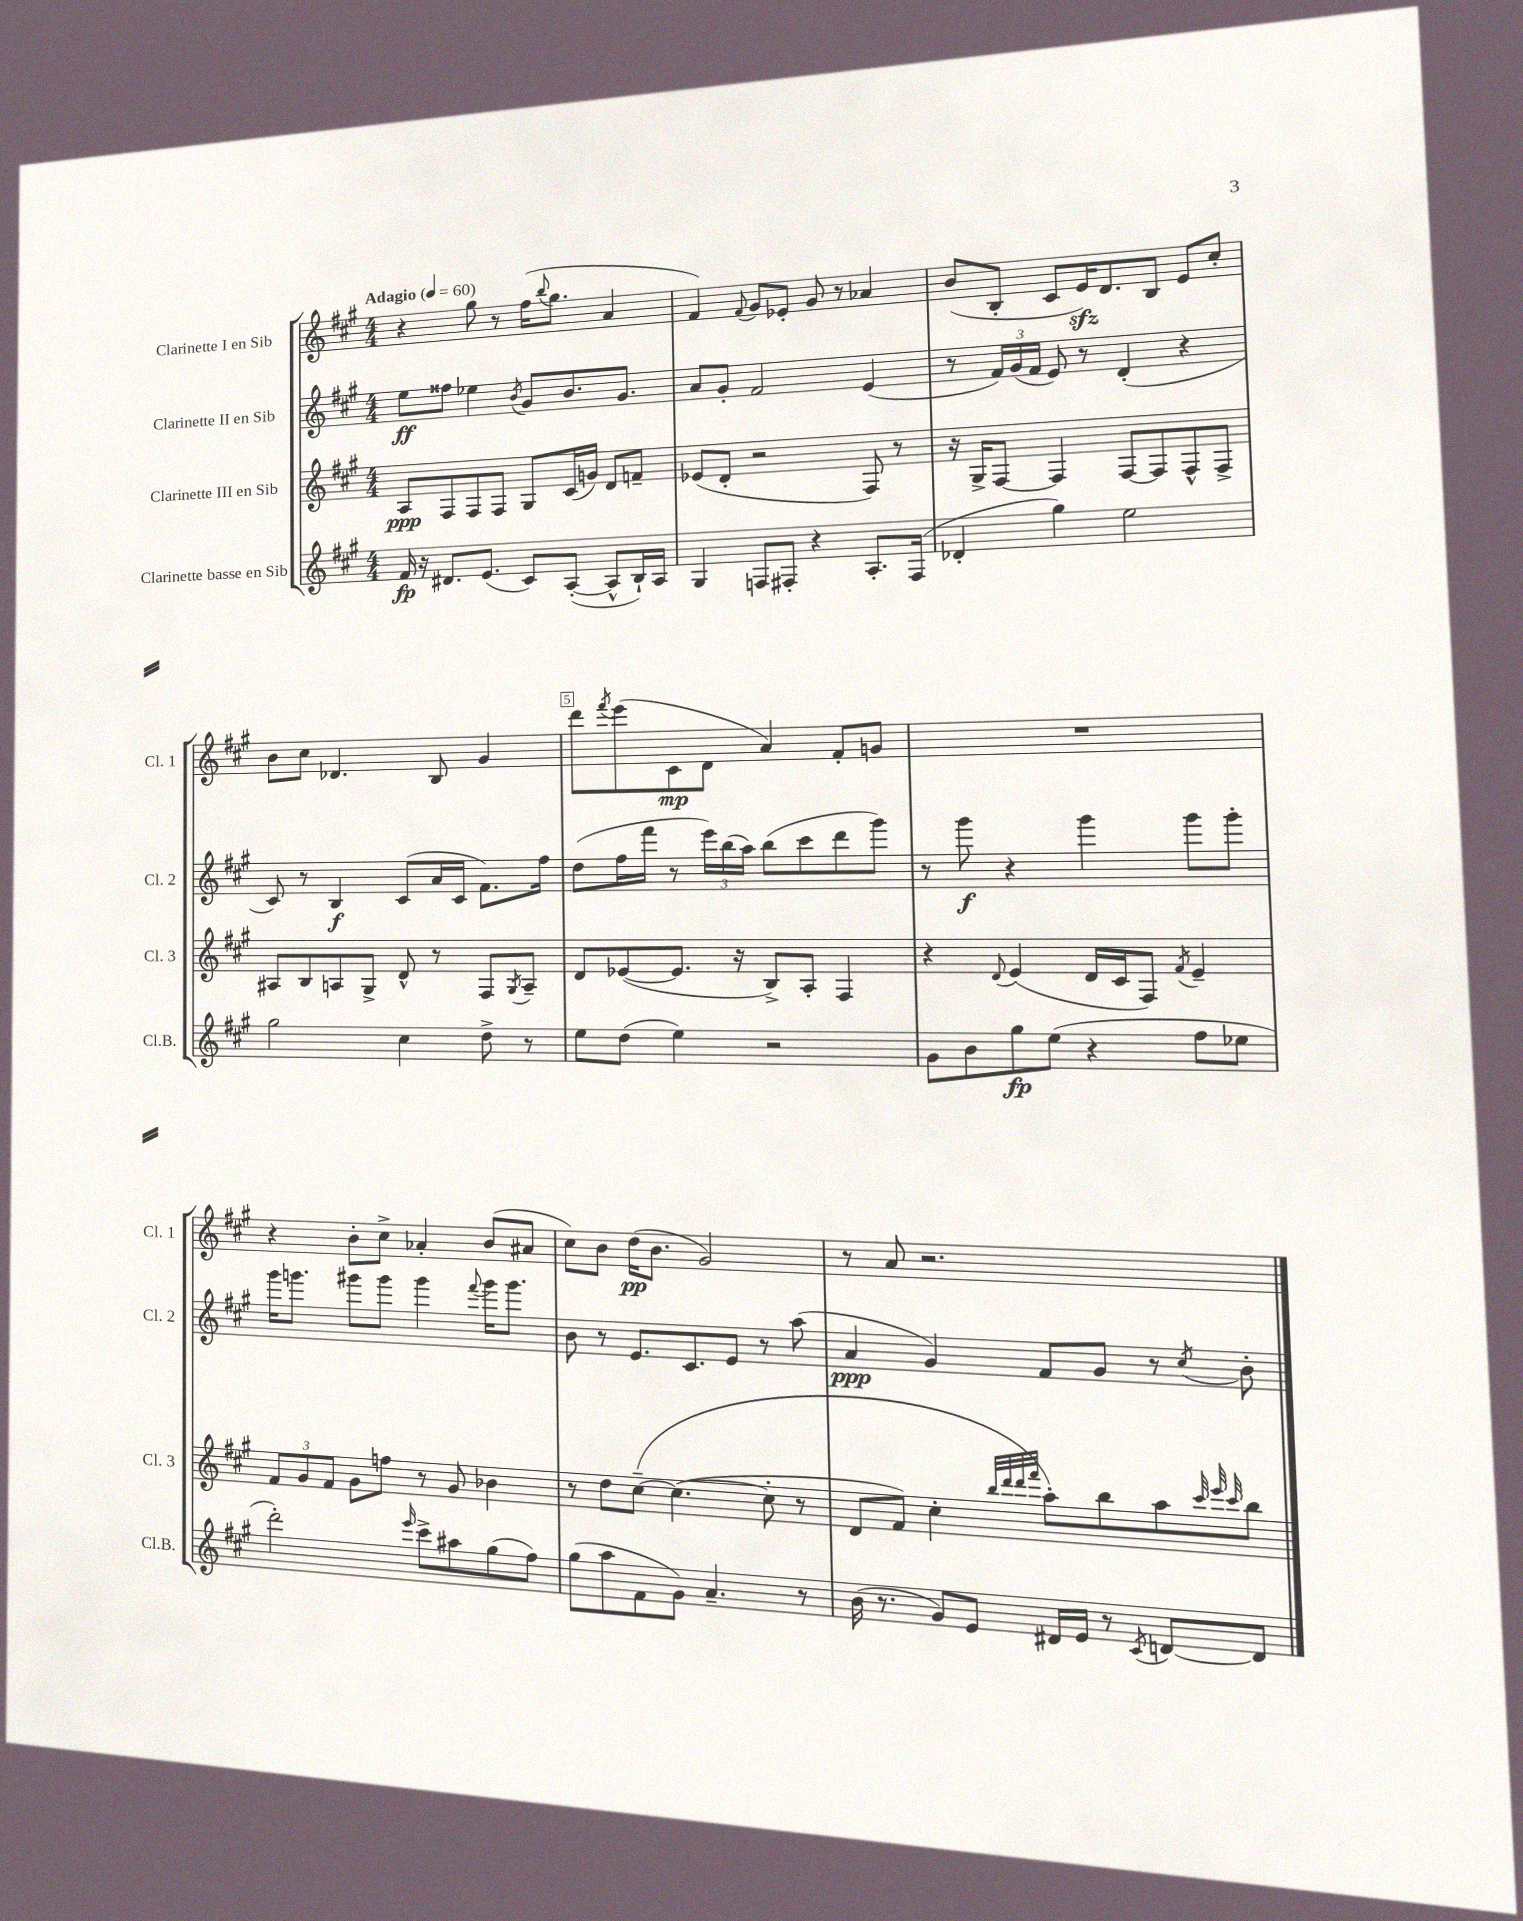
<<
\new StaffGroup <<
\new Staff = "s0" \with { instrumentName = "Clarinette I en Sib" shortInstrumentName = "Cl. 1" } {
    \clef treble \key a \major \numericTimeSignature \time 4/4 \tempo "Adagio" 4 = 60
    r4 gis''8 r8 fis''16( \appoggiatura { b''8 } gis''8. a'4 |
    fis'4) \appoggiatura { fis'8 } gis'8 ees'8-. gis'8 r8 aes'4 |
    b'8( b8-. cis'8 e'16\sfz) d'8. b8 e'8 cis''8-. |
    b'8 cis''8 des'4. b8 gis'4 |
    d'''8 \acciaccatura { fis'''8 } e'''8( cis'8\mp d'8 a'4) fis'8-. g'8 |
    R1 |
    r4 b'8-. cis''8-> aes'4-. b'8( ais'8 |
    cis''8) b'8 d''16\pp( b'8. gis'2) |
    r8 a'8 r2. \bar "|." |
}
\new Staff = "s1" \with { instrumentName = "Clarinette II en Sib" shortInstrumentName = "Cl. 2" } {
    \clef treble \key a \major \numericTimeSignature \time 4/4
    e''8\ff fisis''8 ees''4 \acciaccatura { b'8 } gis'8 b'8. gis'8. |
    a'8 gis'8-. fis'2 e'4( |
    r8 \tuplet 3/2 { fis'16) gis'16( fis'16 } e'8) r8 d'4-.( r4 |
    cis'8) r8 b4\f cis'8( a'16 cis'16 fis'8.) fis''16 |
    d''8( fis''16 fis'''16 r8 \tuplet 3/2 { e'''16) b''16( a''16) } b''8( cis'''8 d'''8 gis'''8) |
    r8 gis'''8\f r4 gis'''4 gis'''8 gis'''8-. |
    gis'''16 g'''8. gis'''8 gis'''8 gis'''4 \appoggiatura { fis'''8 } gis'''16 gis'''8. |
    b'8 r8 e'8. cis'8. e'8 r8 a''8( |
    a'4\ppp gis'4) fis'8 gis'8 r8 \acciaccatura { cis''8 } b'8-. \bar "|." |
}
\new Staff = "s2" \with { instrumentName = "Clarinette III en Sib" shortInstrumentName = "Cl. 3" } {
    \clef treble \key a \major \numericTimeSignature \time 4/4
    a8\ppp fis8 fis8 fis8 gis8 cis'16( g'16) d'8 f'8-- |
    ees'8( d'8-. r2 fis8) r8 |
    r16 gis16-> fis8~ fis4 fis8~ fis8 fis8-^ fis8-> |
    ais8 b8 a8 gis8-> d'8-^ r8 fis8 \acciaccatura { gis8 } a8-- |
    d'8 ees'8~( ees'8. r16 b8->) a8-. fis4 |
    r4 \appoggiatura { d'8 } e'4( d'16 cis'16 fis8) \acciaccatura { fis'8 } e'4-- |
    \tuplet 3/2 { fis'8 gis'8 fis'8 } gis'8 f''8 r8 gis'8 bes'4 |
    r8 d''8 cis''8~--\( cis''4.~( cis''8-. r8 |
    d'8 fis'8) cis''4-. \grace { b''32 d'''32 d'''32 fis'''32 } a''8-.\) b''8 a''8 \grace { cis'''32 e'''32 cis'''32 } b''8 \bar "|." |
}
\new Staff = "s3" \with { instrumentName = "Clarinette basse en Sib" shortInstrumentName = "Cl.B." } {
    \clef treble \key a \major \numericTimeSignature \time 4/4
    fis'16\fp r16 dis'8. e'8.( cis'8) a8~-.( a8-^ b16-!) a16 |
    gis4 f8 fis8-. r4 a8.-. fis16( |
    des'4-. gis''4) e''2 |
    gis''2 cis''4 d''8-> r8 |
    e''8 d''8( e''4) r2 |
    gis'8 b'8 gis''8\fp e''8( r4 fis''8 ees''8 |
    d'''2-.) \grace { e'''16 } cis'''8-> ais''8 gis''8( fis''8) |
    gis''8( a''8 fis'8 gis'8) a'4.-- r8 |
    b'16( r8. gis'8) e'8 dis'16 e'16 r8 \acciaccatura { cis'8 } d'8~ d'8 \bar "|." |
}
>>
>>
\layout { \context { \Score \override BarNumber.break-visibility = ##(#f #t #t) barNumberVisibility = #(every-nth-bar-number-visible 5) \override BarNumber.stencil = #(make-stencil-boxer 0.1 0.3 ly:text-interface::print) } }
